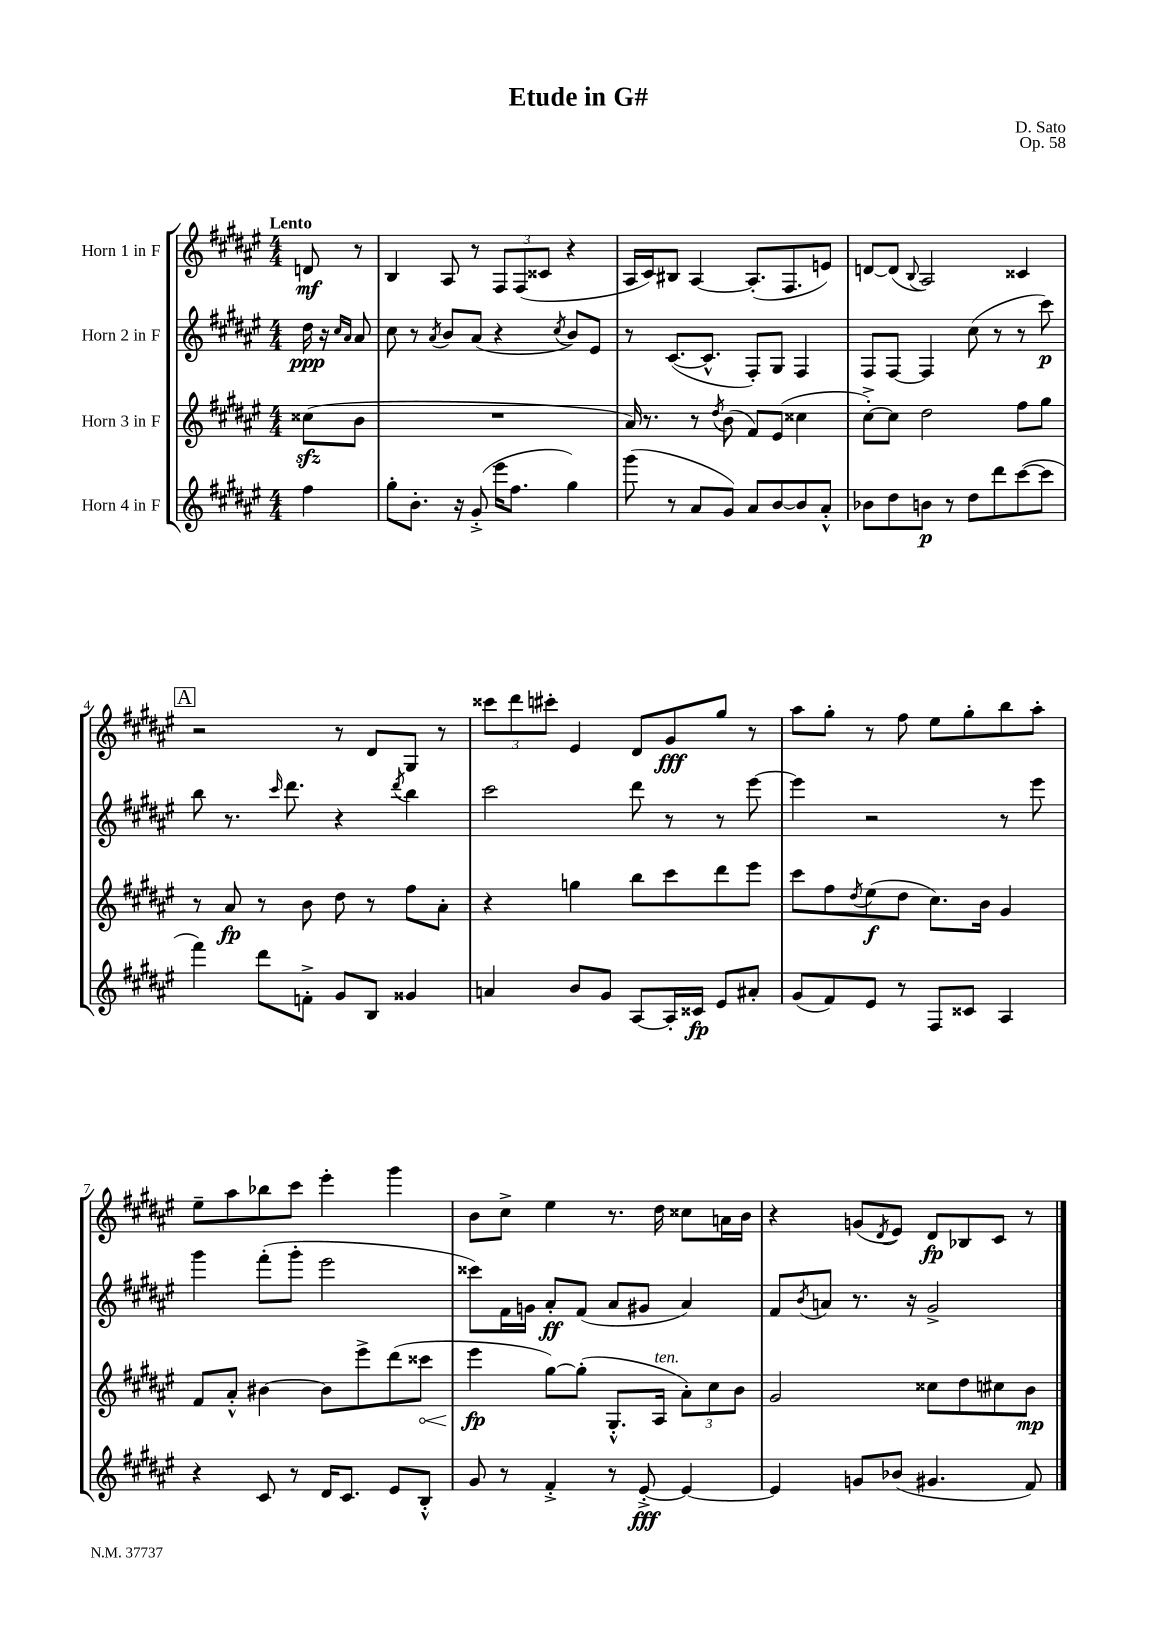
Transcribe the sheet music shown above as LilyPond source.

\header { title = "Etude in G#" composer = "D. Sato" opus = "Op. 58" }
<<
\new StaffGroup <<
\new Staff = "s0" \with { instrumentName = "Horn 1 in F" } {
    \clef treble \key fis \major \numericTimeSignature \time 4/4 \partial 4 \tempo "Lento"
    d'8\mf r8 |
    b4 ais8 r8 \tuplet 3/2 { fis8 fis8( cisis'8 } r4 |
    ais16 cis'16) bis8 ais4~ ais8.-.( fis8. e'8) |
    d'8~ d'8( \appoggiatura { b8 } ais2) cisis'4 |
    \mark \markup { \box "A" } r2 r8 dis'8 gis8 r8 |
    \tuplet 3/2 { cisis'''8 dis'''8 cis'''8-. } eis'4 dis'8 gis'8\fff gis''8 r8 |
    ais''8 gis''8-. r8 fis''8 eis''8 gis''8-. b''8 ais''8-. |
    eis''8-- ais''8 bes''8 cis'''8 eis'''4-. gis'''4 |
    b'8 cis''8-> eis''4 r8. dis''16 cisis''8 a'16 b'16 |
    r4 g'8( \acciaccatura { dis'8 } eis'8) dis'8\fp bes8 cis'8 r8 \bar "|." |
}
\new Staff = "s1" \with { instrumentName = "Horn 2 in F" } {
    \clef treble \key fis \major \numericTimeSignature \time 4/4 \partial 4
    dis''16\ppp r16 \grace { cis''16 ais'16 } ais'8 |
    cis''8 r8 \acciaccatura { ais'8 } b'8 ais'8( r4 \acciaccatura { cis''8 } b'8) eis'8 |
    r8 cis'8.~( cis'8.-^ fis8-.) gis8 fis4 |
    fis8 fis8~ fis4 cis''8( r8 r8 cis'''8\p) |
    \mark \markup { \box "A" } b''8 r8. \grace { cis'''16 } dis'''8. r4 \acciaccatura { dis'''8 } b''4 |
    cis'''2 dis'''8 r8 r8 eis'''8~ |
    eis'''4 r2 r8 eis'''8 |
    gis'''4 fis'''8-.( gis'''8-. eis'''2 |
    cisis'''8) fis'16 g'16 ais'8-.\ff fis'8( ais'8 gis'8 ais'4) |
    fis'8 \acciaccatura { b'8 } a'8 r8. r16 gis'2-> \bar "|." |
}
\new Staff = "s2" \with { instrumentName = "Horn 3 in F" } {
    \clef treble \key fis \major \numericTimeSignature \time 4/4 \partial 4
    cisis''8\sfz( b'8 |
    R1 |
    ais'16) r8. r8 \acciaccatura { dis''8 } b'8( fis'8) eis'8( cisis''4 |
    cis''8~-.->) cis''8 dis''2 fis''8 gis''8 |
    \mark \markup { \box "A" } r8 ais'8\fp r8 b'8 dis''8 r8 fis''8 ais'8-. |
    r4 g''4 b''8 cis'''8 dis'''8 eis'''8 |
    cis'''8 fis''8 \acciaccatura { dis''8 } eis''8\f( dis''8 cis''8.) b'16 gis'4 |
    fis'8 ais'8-.-^ bis'4~ bis'8 eis'''8-> dis'''8( \once \override Hairpin.circled-tip = ##t cisis'''8\< |
    eis'''4\fp\! gis''8~) gis''8-.( gis8.-.-^ ais16^\markup { \italic "ten." } \tuplet 3/2 { ais'8-.) cis''8 b'8 } |
    gis'2 cisis''8 dis''8 cis''8 b'8\mp \bar "|." |
}
\new Staff = "s3" \with { instrumentName = "Horn 4 in F" } {
    \clef treble \key fis \major \numericTimeSignature \time 4/4 \partial 4
    fis''4 |
    gis''8-. b'8.-. r16 gis'8-.->( eis'''16 fis''8. gis''4) |
    gis'''8( r8 ais'8 gis'8) ais'8 b'8~ b'8 ais'8-.-^ |
    bes'8 dis''8 b'8\p r8 dis''8 dis'''8 cis'''8~( cis'''8 |
    \mark \markup { \box "A" } fis'''4) dis'''8 f'8-.-> gis'8 b8 gisis'4 |
    a'4 b'8 gis'8 ais8~ ais16-. cisis'16\fp eis'8 ais'8-. |
    gis'8( fis'8) eis'8 r8 fis8 cisis'8 ais4 |
    r4 cis'8 r8 dis'16 cis'8. eis'8 b8-.-^ |
    gis'8 r8 fis'4-.-> r8 eis'8~-.->\fff eis'4~ |
    eis'4 g'8 bes'8( gis'4. fis'8) \bar "|." |
}
>>
>>
